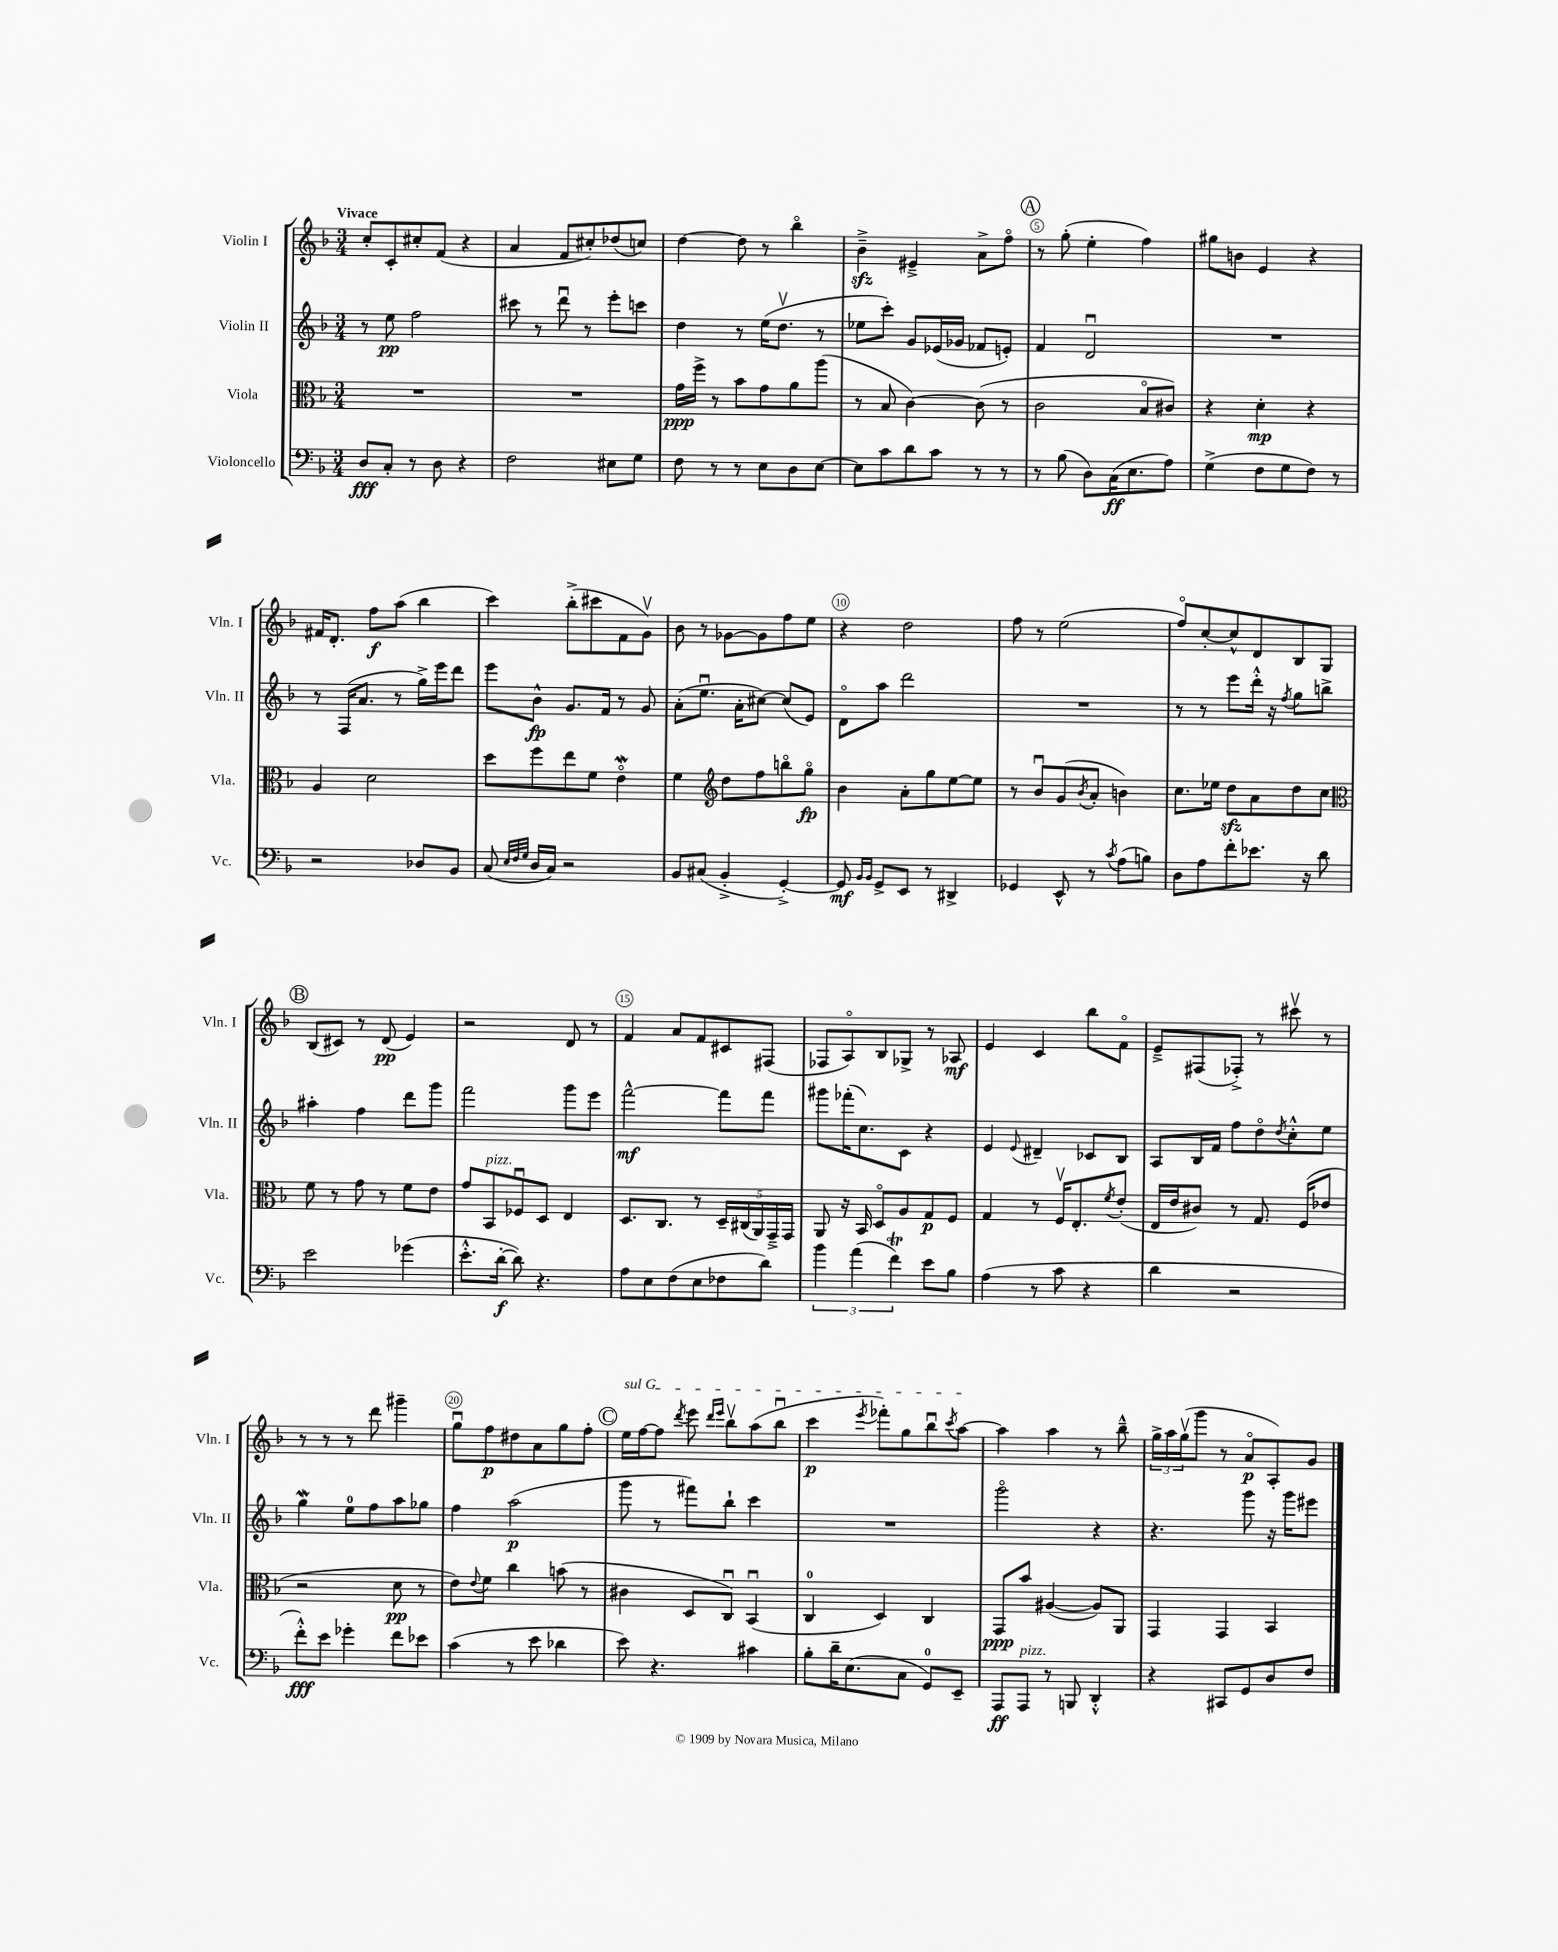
<<
\new StaffGroup <<
\new Staff = "s0" \with { instrumentName = "Violin I" shortInstrumentName = "Vln. I" } {
    \clef treble \key f \major \numericTimeSignature \time 3/4 \tempo "Vivace"
    c''8-. c'8-. cis''8-. f'8( r4 |
    a'4 f'8 cis''8-.) des''8( c''8) |
    d''4~ d''8 r8 bes''4\flageolet |
    bes'4--->\sfz eis'4---> a'8-> f''8\flageolet |
    \mark \markup { \circle "A" } r8 g''8-.( e''4-. f''4) |
    gis''8 b'8 e'4 r4 |
    fis'16 d'8.-. f''8\f a''8( bes''4 |
    c'''4) bes''8-.->( cis'''8 f'8 g'8\upbow) |
    bes'8 r8 ges'8~ ges'8 f''8 e''8 |
    r4 d''2 |
    f''8 r8 e''2( |
    f''8\flageolet) c''8~-. c''8-^ d'8 bes8 g8 |
    \mark \markup { \circle "B" } bes8( cis'8) r8 d'8\pp( e'4) |
    r2 d'8 r8 |
    f'4 a'8 f'8 cis'8 fis8( |
    fes8 a8\flageolet) bes8 ges8-> r8 aes8\mf |
    e'4 c'4 bes''8 f'8\flageolet |
    e'8---> fis8( fes8-.->) r8 cis'''8\upbow r8 |
    r8 r8 r8 d'''8 gis'''4-- |
    g''8\downbow f''8\p dis''8 a'8 g''8 f''8-. |
    \mark \markup { \circle "C" } \once \override TextSpanner.bound-details.left.text = \markup { \italic "sul G" } e''16\startTextSpan f''16~ f''8 \acciaccatura { d'''8 } e'''8 \grace { d'''16 e'''16 } bes''8\upbow a''8( bes''8\downbow |
    c'''4\p \acciaccatura { e'''8 } fes'''8-.) g''8 bes''8\downbow \acciaccatura { c'''8 } a''8~\stopTextSpan |
    a''4 a''4 r8 bes''8---^ |
    \tuplet 3/2 { g''16-> a''16 g''16\upbow( } g'''8 r8 a'8\flageolet\p a8-.) g'8 \bar "|." |
}
\new Staff = "s1" \with { instrumentName = "Violin II" shortInstrumentName = "Vln. II" } {
    \clef treble \key f \major \numericTimeSignature \time 3/4
    r8 e''8\pp f''2 |
    cis'''8 r8 d'''8\downbow r8 e'''8-. c'''8 |
    d''4 r8 e''16( d''8.\upbow r8 |
    ees''8 c'''8-.) g'8 ees'16( ges'16 fes'8 e'8-.) |
    \mark \markup { \circle "A" } f'4 d'2\downbow |
    R2. |
    r8 f16( a'8. r8 g''16->) e'''16 d'''8 |
    e'''8 bes'8-^\fp g'8. f'16 r8 g'8 |
    a'8-.( e''8.\downbow a'16-. cis''8~) cis''8( e'8) |
    d'8\flageolet a''8 d'''2 |
    R2. |
    r8 r8 e'''8 d'''16-.-^ r16 \acciaccatura { f''8 } g''8 b''8-> |
    \mark \markup { \circle "B" } ais''4-. f''4 d'''8 g'''8 |
    f'''2 g'''8 e'''8 |
    f'''2~-^\mf f'''8 f'''8 |
    gis'''8 fes'''16-.( c''8.) c'8 r4 |
    e'4 \appoggiatura { e'8 } dis'4-- ces'8 bes8 |
    a8 bes16 f'16 f''8 d''8\flageolet \acciaccatura { d''8 } c''8-.-^ e''8 |
    g''4\mordent e''8-0 f''8 a''8 ges''8 |
    f''4 a''2\p( |
    \mark \markup { \circle "C" } g'''8 r8 fis'''8) bes''8-! c'''4 |
    R2. |
    g'''2\flageolet r4 |
    r4. g'''8 r16 g'''16 eis'''8 \bar "|." |
}
\new Staff = "s2" \with { instrumentName = "Viola" shortInstrumentName = "Vla." } {
    \clef alto \key f \major \numericTimeSignature \time 3/4
    R2. |
    R2. |
    g'16\ppp f''16-> r8 bes'8 g'8 a'8 a''8( |
    r8 bes8 c'4~) c'8( r8 |
    \mark \markup { \circle "A" } c'2 bes8\flageolet cis'8) |
    r4 d'4-.\mp r4 |
    a4 d'2 |
    d''8 f''8 e''8 f'8 e'4\flageolet\mordent |
    f'4 \clef treble d''8 f''8 b''8\flageolet g''8\flageolet\fp |
    bes'4 a'8-. g''8 e''8~ e''8 |
    r8 bes'8\downbow g'8( \acciaccatura { bes'8 } a'8-. b'4) |
    c''8. ees''16 d''8\sfz a'8 d''8 c''8 |
    \mark \markup { \circle "B" } \clef alto f'8 r8 g'8 r8 f'8 e'8 |
    g'8 bes,8^\markup { \italic "pizz." } fes8\downbow d8 e4 |
    d8. c8. r8 \tuplet 5/4 { d16-- cis16( a,16) g,16---> g,16 } |
    a,8 r16 bes,16 d8\flageolet a8 g8\p f8 |
    g4 r8 f16\upbow e8.-. \acciaccatura { f'8 } e'8-.( |
    e16 e'16 cis'8) r8 g8. f16( ees'8 |
    r2 d'8\pp r8 |
    e'8) \appoggiatura { e'8 } f'8 c''4 b'8( r8 |
    \mark \markup { \circle "C" } cis'4 d8 c8\downbow) bes,4\downbow( |
    c4-0 d4) c4 |
    g,8\ppp bes'8 ais4~( ais8) a,8 |
    g,4 g,4 bes,4 \bar "|." |
}
\new Staff = "s3" \with { instrumentName = "Violoncello" shortInstrumentName = "Vc." } {
    \clef bass \key f \major \numericTimeSignature \time 3/4
    d8\fff c8-. r8 d8 r4 |
    f2 eis8 g8 |
    f8 r8 r8 e8 d8 e8~ |
    e8 c'8 d'8 c'8 r8 r8 |
    \mark \markup { \circle "A" } r8 bes8( d8) c16\ff( e8. a8) |
    g4->( f8 g8 f8) r8 |
    r2 des8 bes,8 |
    c8( \grace { e32 f32 g32 } d16 c16) r2 |
    bes,8 cis8( bes,4-.-> g,4~-.->) |
    g,8\mf \grace { bes,16 bes,16 } g,8-> e,8 r8 dis,4-> |
    ges,4 e,8-^ r8 \acciaccatura { c'8 } a8( b8) |
    d8 a8 f'8-. ees'8. r16 d'8 |
    \mark \markup { \circle "B" } e'2 ges'4( |
    e'8.-.-^ d'16~-.\f d'8) r4. |
    a8 e8 f8( e8 fes8 d'8) |
    \tuplet 3/2 { bes'4 a'4( f'4\trill) } e'8 bes8 |
    a4( r8 c'8 r4 |
    d'4 r2 |
    f'8-.-^\fff) e'8 ges'4-. f'8 ees'8 |
    c'4( r8 e'8 des'4 |
    \mark \markup { \circle "C" } e'8) r4. cis'4 |
    bes8-. d'16-- e8.( c8 g,8-0) e,8-- |
    a,,8\ff a,,8^\markup { \italic "pizz." } r8 b,,8 d,4-.-^ |
    r4 cis,8 g,8 d8 f8 \bar "|." |
}
>>
>>
\layout { \context { \Score \override BarNumber.break-visibility = ##(#f #t #t) barNumberVisibility = #(every-nth-bar-number-visible 5) \override BarNumber.stencil = #(make-stencil-circler 0.1 0.3 ly:text-interface::print) } }
